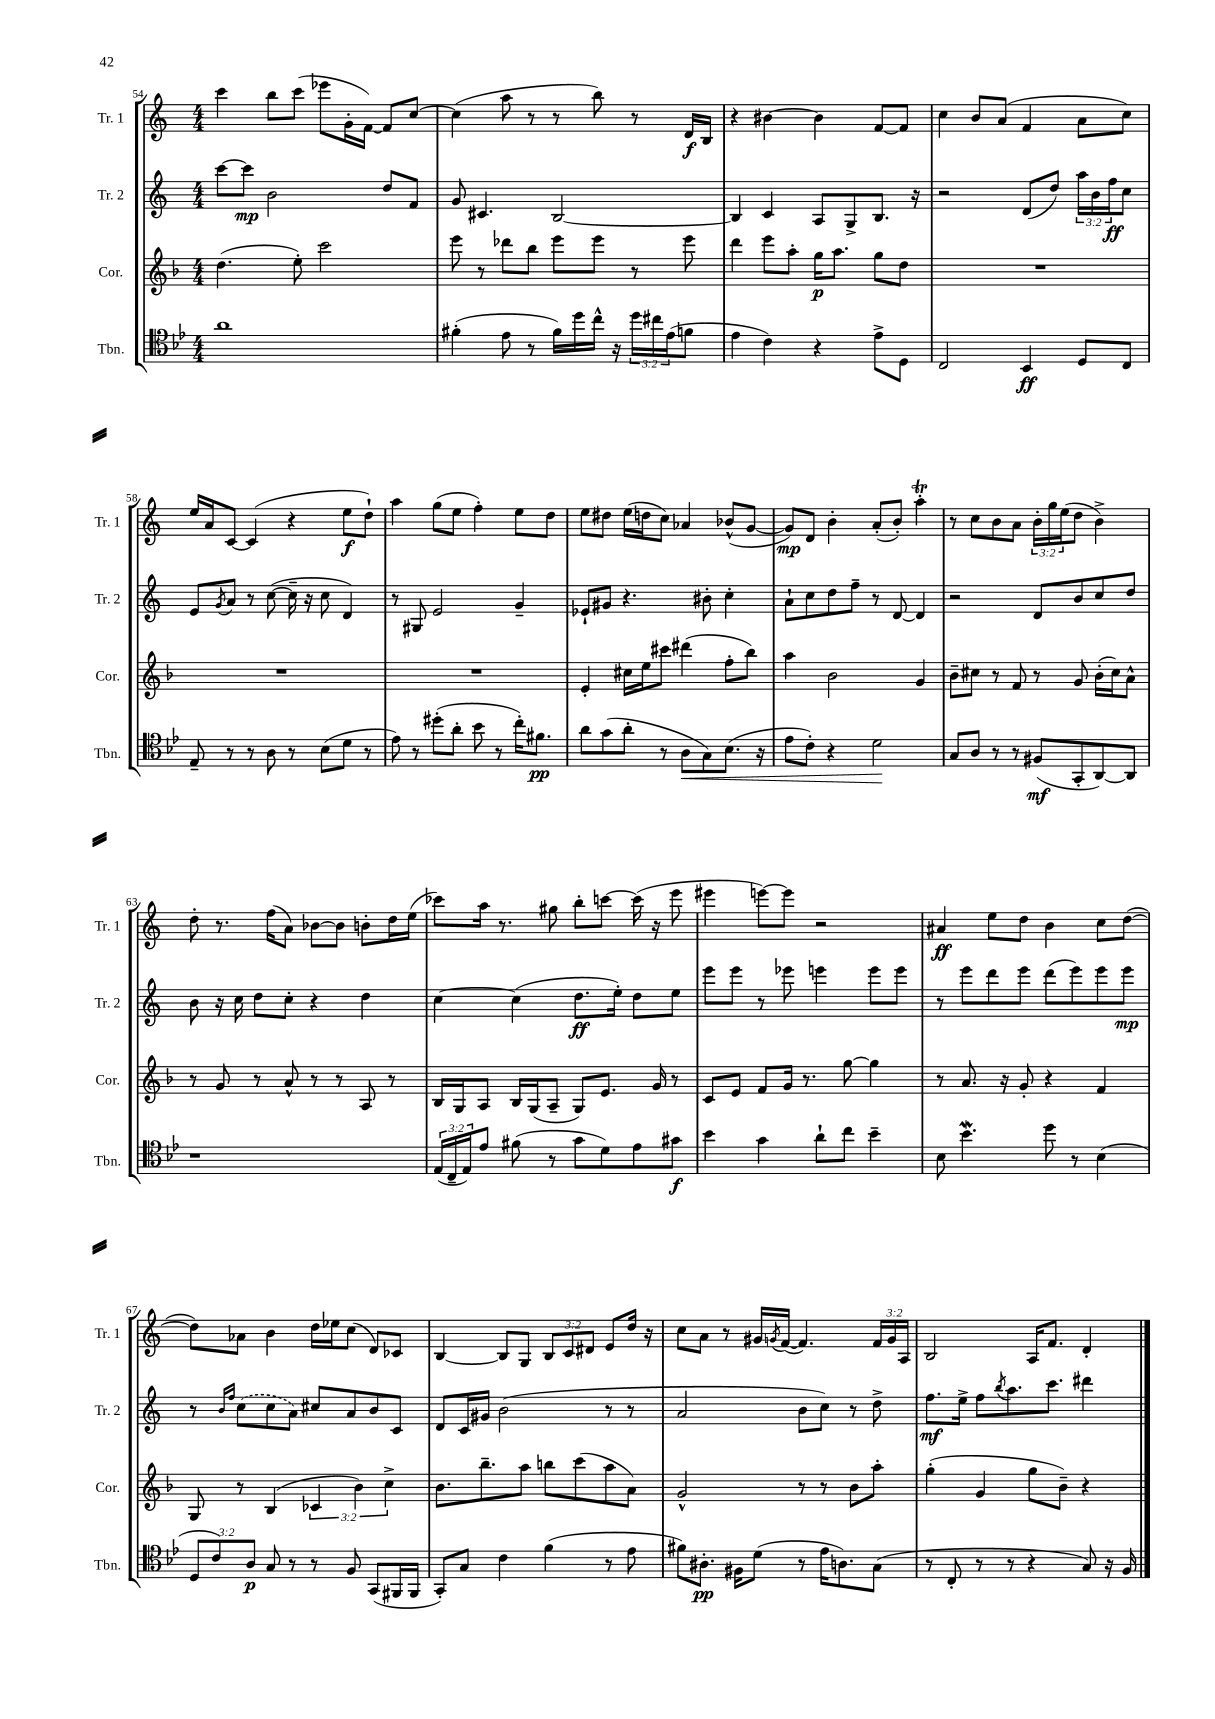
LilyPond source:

<<
\new StaffGroup <<
\new Staff = "s0" \with { instrumentName = "Tr. 1" shortInstrumentName = "Tr. 1" } {
    \clef treble \key c \major \numericTimeSignature \time 4/4 \override Staff.TupletNumber.text = #tuplet-number::calc-fraction-text
    c'''4 b''8 c'''8( ees'''8 g'16-. f'16~) f'8 c''8~ |
    c''4( a''8 r8 r8 b''8) r8 d'16\f b16 |
    r4 bis'4~ bis'4 f'8~ f'8 |
    c''4 b'8 a'8( f'4 a'8 c''8) |
    e''16 a'16 c'8~ c'4( r4 e''8\f d''8-!) |
    a''4 g''8( e''8 f''4-.) e''8 d''8 |
    e''8 dis''8 e''16( d''16 c''8) aes'4 bes'8-^( g'8~ |
    g'8\mp) d'8 b'4-. a'8-.( b'8-.) a''4-.\trill |
    r8 c''8 b'8 a'8 \tuplet 3/2 { b'16-. g''16 e''16( } d''8 b'4->) |
    d''8-. r8. f''16( a'8) bes'8~ bes'8 b'8-. d''16 e''16( |
    ces'''8) a''16 r8. gis''8 b''8-. c'''8~ c'''16( r16 e'''8 |
    eis'''4 e'''8~) e'''8 r2 |
    ais'4\ff e''8 d''8 b'4 c''8 d''8~( |
    d''8) aes'8 b'4 d''16 ees''16 c''8( d'8) ces'8 |
    b4~ b8 g8 \tuplet 3/2 { b8 c'8 dis'8 } e'8 d''16 r16 |
    c''8 a'8 r8 gis'16 \acciaccatura { g'8 } f'16~( f'4.) \tuplet 3/2 { f'16 g'16 a16 } |
    b2 a16 f'8. d'4-. \bar "|." |
}
\new Staff = "s1" \with { instrumentName = "Tr. 2" shortInstrumentName = "Tr. 2" } {
    \clef treble \key c \major \numericTimeSignature \time 4/4 \override Staff.TupletNumber.text = #tuplet-number::calc-fraction-text
    c'''8~ c'''8\mp b'2 d''8 f'8 |
    g'8 cis'4. b2~ |
    b4 c'4 a8 g8-> b8. r16 |
    r2 d'8( d''8) \tuplet 3/2 { a''16 b'16 f''16\ff } c''8 |
    e'8 \acciaccatura { g'8 } a'8 r8 c''8~( c''16-- r16 c''8 d'4) |
    r8 gis8 e'2 g'4-- |
    ees'8-! gis'8 r4. bis'8-. c''4-. |
    a'8-! c''8 d''8 f''8-- r8 d'8~ d'4 |
    r2 d'8 b'8 c''8 d''8 |
    b'8 r16 c''16 d''8 c''8-. r4 d''4 |
    c''4~ c''4( d''8.\ff e''16-.) d''8 e''8 |
    e'''8 e'''8 r8 ees'''8 e'''4 e'''8 e'''8 |
    r8 e'''8 d'''8 e'''8 d'''8( e'''8) e'''8 e'''8\mp |
    r8 \grace { b'16 f''16 } \once \slurDashed c''8( c''8 a'8) cis''8 a'8 b'8 c'8 |
    d'8 c'16 gis'16 b'2( r8 r8 |
    a'2 b'8 c''8) r8 d''8-> |
    f''8.\mf e''16-> f''8 \acciaccatura { b''8 } a''8. c'''8. dis'''4 \bar "|." |
}
\new Staff = "s2" \with { instrumentName = "Cor." shortInstrumentName = "Cor." } {
    \clef treble \key f \major \numericTimeSignature \time 4/4 \override Staff.TupletNumber.text = #tuplet-number::calc-fraction-text
    d''4.( e''8-.) c'''2 |
    e'''8 r8 des'''8 bes''8 e'''8 e'''8 r8 e'''8 |
    d'''4 e'''8 a''8-. g''16\p a''8. g''8 d''8 |
    R1 |
    R1 |
    R1 |
    e'4-. cis''16 e''16 cis'''8 dis'''4( f''8-. bes''8) |
    a''4 bes'2 g'4 |
    bes'8-- cis''8 r8 f'8 r8 g'8 bes'16-.( cis''16) a'8-^ |
    r8 g'8 r8 a'8-^ r8 r8 a8 r8 |
    bes16 g16 a8 bes16 g16( a8-- g8) e'8. g'16 r8 |
    c'8 e'8 f'8 g'16 r8. g''8~ g''4 |
    r8 a'8. r16 g'8-. r4 f'4 |
    g8 r8 bes4( \tuplet 3/2 { ces'4 bes'4) c''4-> } |
    bes'8. bes''8.-- a''8 b''8 c'''8( a''8 a'8) |
    g'2-^ r8 r8 bes'8 a''8-. |
    g''4-.( g'4 g''8 bes'8--) r4 \bar "|." |
}
\new Staff = "s3" \with { instrumentName = "Tbn." shortInstrumentName = "Tbn." } {
    \clef tenor \key bes \major \numericTimeSignature \time 4/4 \override Staff.TupletNumber.text = #tuplet-number::calc-fraction-text
    a'1 |
    fis'4-.( ees'8 r8 fis'16) d''16 c''16-^ r16 \tuplet 3/2 { d''16 cis''16 ees'16( } f'8 |
    ees'4 c'4) r4 ees'8-> d8 |
    c2 bes,4\ff d8 c8 |
    ees8-- r8 r8 a8 r8 bes8( d'8 r8 |
    ees'8) r8 dis''8-.( a'8-. bes'8 r8 c''16-.) fis'8.\pp |
    a'8 g'8( a'8-. r8 a8\< g8) bes8.( r16 |
    ees'8 c'8-.) r4 d'2\! |
    g8 a8 r8 r8 fis8\mf( g,8-. a,8~) a,8 |
    r1 |
    \tuplet 3/2 { ees16( c16-- ees16) } ees'8 fis'8( r8 g'8 d'8) ees'8 gis'8\f |
    bes'4 g'4 a'8-! c''8 bes'4-- |
    bes8 bes'4.\mordent d''8 r8 bes4( |
    \tuplet 3/2 { d8 c'8) a8\p } g8 r8 r8 f8 g,8( fis,16 fis,16 |
    g,8-.) g8 c'4 f'4( r8 ees'8 |
    fis'8) ais8.-.\pp fis16 d'8( r8 ees'16 a8.) g8( |
    r8 c8-. r8 r8 r4 g8) r16 f16 \bar "|." |
}
>>
>>
\layout { \context { \Score currentBarNumber = #54 } }
